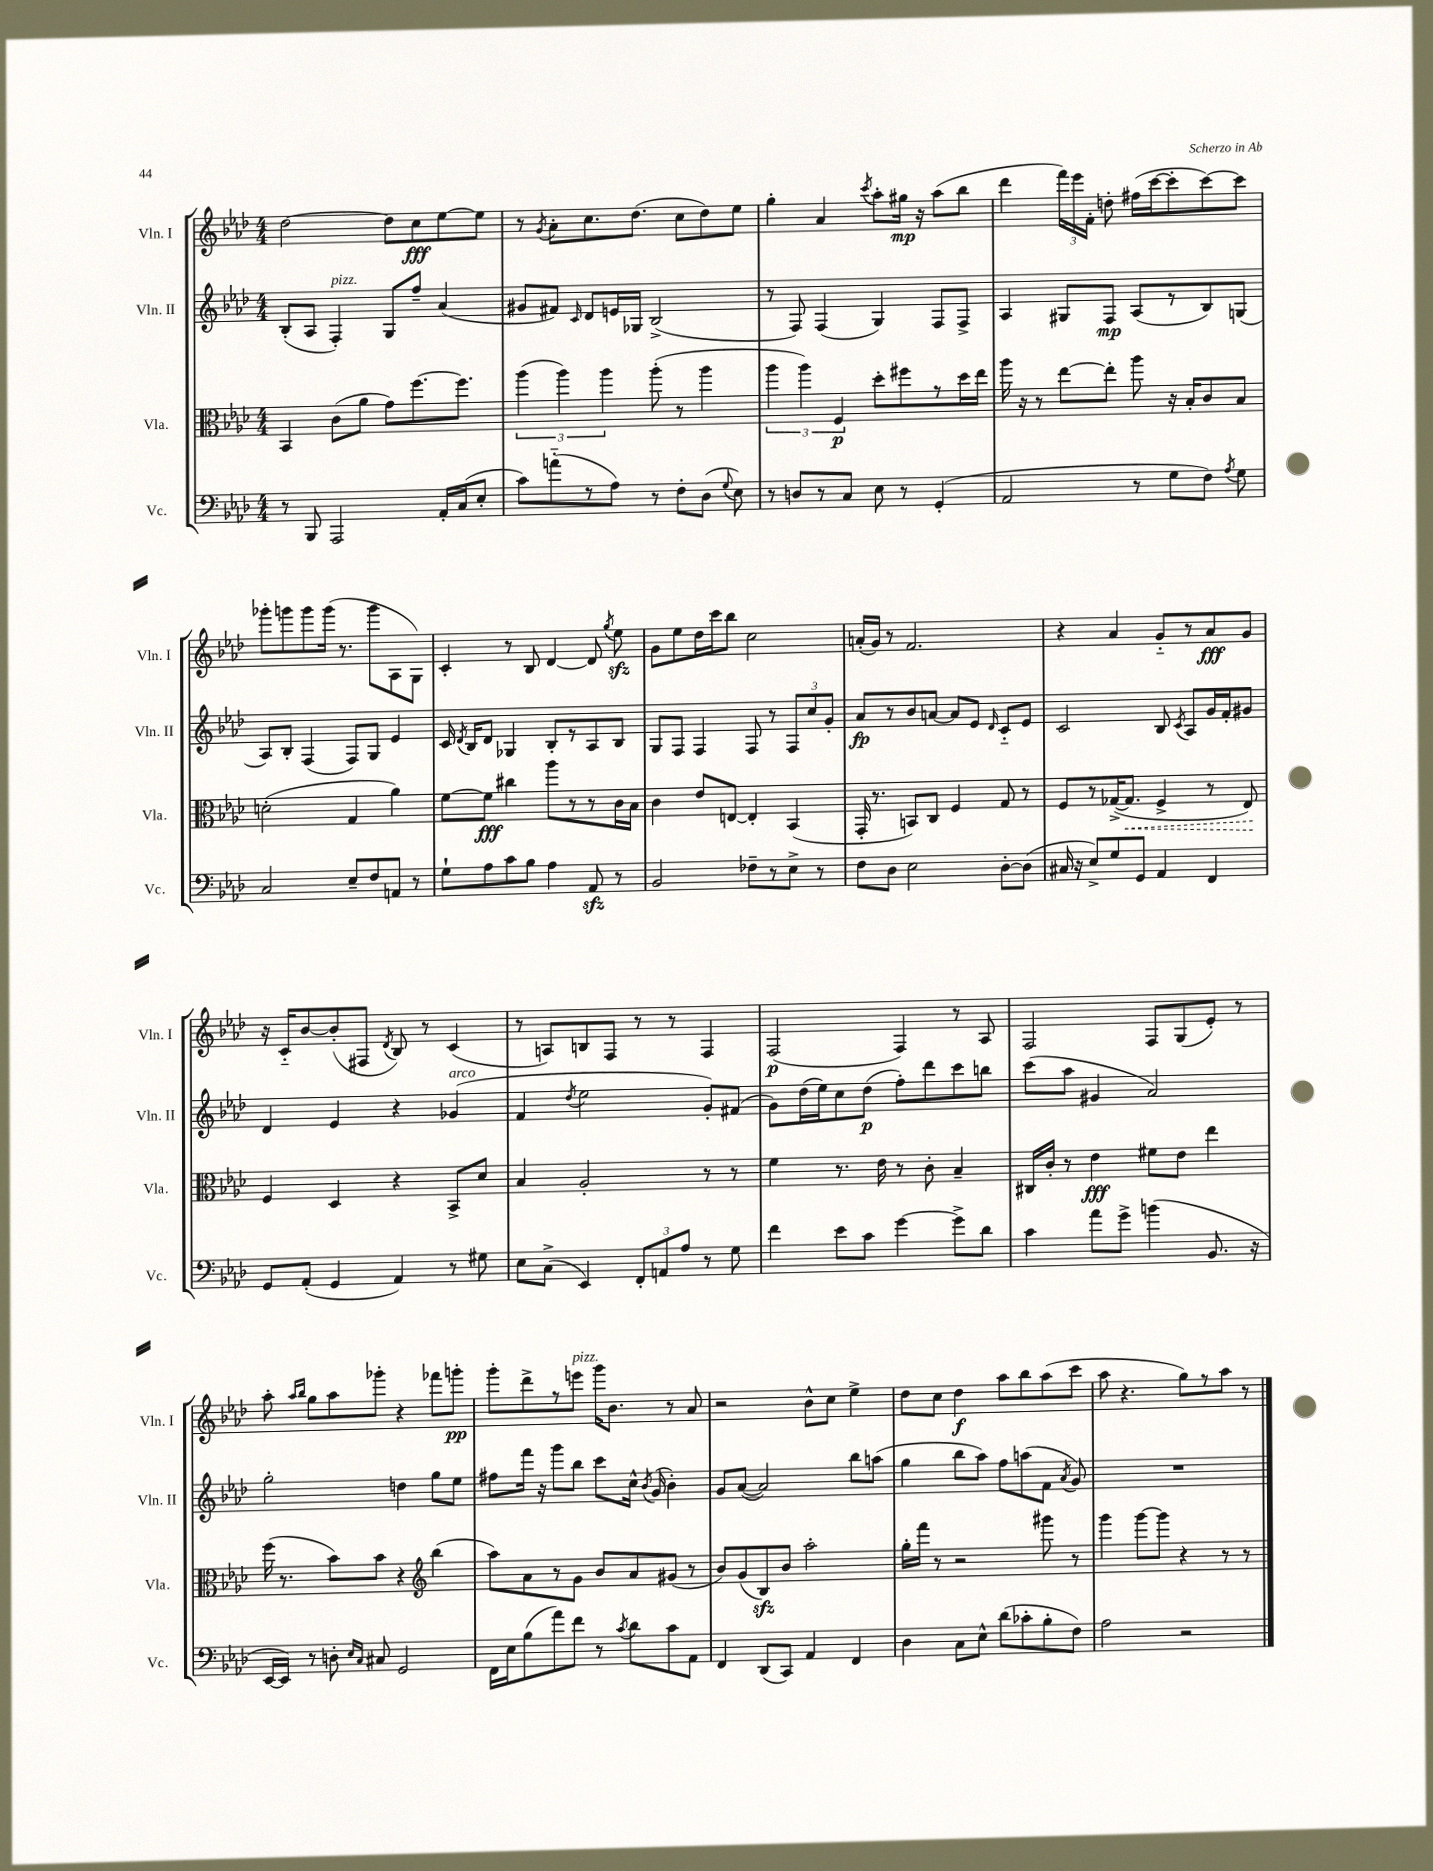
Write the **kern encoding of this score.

**kern	**kern	**dynam	**kern	**dynam	**kern	**dynam
*part4	*part3	*part3	*part2	*part2	*part1	*part1
*staff4	*staff3	*staff3	*staff2	*staff2	*staff1	*staff1
*I"Vc.	*I"Vla.	*	*I"Vln. II	*	*I"Vln. I	*
*I'Vc.	*I'Vla.	*	*I'Vln. II	*	*I'Vln. I	*
*clefF4	*clefC3	*	*clefG2	*	*clefG2	*
*k[b-e-a-d-]	*k[b-e-a-d-]	*	*k[b-e-a-d-]	*	*k[b-e-a-d-]	*
*M4/4	*M4/4	*	*M4/4	*	*M4/4	*
=20	=20	=20	=20	=20	=20	=20
8r	4BB-/	.	(8B-'/L	.	[2dd-\	.
8BBB-/	.	.	8A-/J	.	.	.
!	!	!	!LO:TX:a:i:t=pizz.	!	!	!
2AAA-/	(8c\L	.	4F'/)	.	.	.
.	8a-\J	.	.	.	.	.
.	8g\L)	.	8G/L	.	8dd-\L]	.
.	[8.ff\	.	8ff~/J	.	8cc\	fff
16AA-'/LL	.	.	(4a-/	.	[8ee-\	.
(16C/J	8.ff\J]	.	.	.	.	.
8E-'/J	.	.	.	.	8ee-\J]	.
=21	=21	=21	=21	=21	=21	=21
8c\L)	(6aa-\	.	8g#X/L	.	8r	.
.	.	.	.	.	8qg/	.
(8an\	.	.	8f#X/J)	.	8a-'\L	.
.	6aa-\)	.	.	.	.	.
.	.	.	16qqc/	.	.	.
8r	.	.	8d-/L	.	8.cc\	.
.	6aa-\	.	.	.	.	.
8A-\J)	.	.	16en/L	.	.	.
.	.	.	16G-X/JJ	.	(8.dd-\J	.
8r	(8aa-'\	.	(2B-^/	.	.	.
8F'\L	8r	.	.	.	8cc\L	.
(8D-\J	4aa-\	.	.	.	8dd-\)	.
8qqG/	.	.	.	.	.	.
8E-\)	.	.	.	.	8ee-\J	.
=22	=22	=22	=22	=22	=22	=22
8r	6aa-\	.	8r	.	4gg'\	.
8Dn/L	.	.	8F/)	.	.	.
.	6aa-\)	.	.	.	.	.
8r	.	.	(4F/	.	4a-/	.
.	6F/	p	.	.	.	.
8C/J	.	.	.	.	.	.
.	.	.	.	.	8qccc/	.
8E-\	8dd-'\L	.	4G/)	.	8aa-'\L	.
8r	8ff#X\	.	.	.	16gg#X\Jk	mp
.	.	.	.	.	16r	.
(4GG'/	8r	.	8F/L	.	(8aa-\L	.
.	16dd-\L	.	8F^/J	.	8bb-\J	.
.	16ee-\JJ	.	.	.	.	.
=23	=23	=23	=23	=23	=23	=23
2AA-/	16aa-\	.	4A-/	.	4ddd-\	.
.	16r	.	.	.	.	.
.	8r	.	.	.	.	.
.	[8ee-\L	.	8G#X/L	.	24fff\LL)	.
.	.	.	.	.	24eee-\	.
.	.	.	.	.	24f'\JJ	.
.	8ee-'\J]	.	8F/J	mp	8ddn'\	.
8r	8aa-\	.	(8A-/L	.	(16ff#X\LL	.
.	.	.	.	.	[16ccc\J	.
8G\L	16r	.	8r	.	8ccc'\]	.
.	16B-'/KL	.	.	.	.	.
8F\J)	8c/	.	8B-/)	.	[8ccc\)	.
8qA-/	.	.	.	.	.	.
8G\	8B-/J	.	(8Gn/J	.	8ccc\J]	.
!!LO:LB:g=z
=24	=24	=24	=24	=24	=24	=24
2C/	(2dn'\	.	8A-/L)	.	8ggg-X'\L	.
.	.	.	8B-'/J	.	8gggn\	.
.	.	.	(4F/	.	8ggg\	.
.	.	.	.	.	(16ggg\Jk	.
.	.	.	.	.	8.r	.
8E-~/L	4G/	.	8F/L)	.	.	.
8F/	.	.	8G/J	.	8ggg\L	.
8AAn/J	4a-\)	.	4e-/	.	8A-\	.
8r	.	.	.	.	8G\J)	.
=25	=25	=25	=25	=25	=25	=25
8G`\L	[8f\L	.	16c/	.	4c'/	.
.	.	.	8qd-/	.	.	.
.	.	.	16B-/KL	.	.	.
8A-\	8f\J]	fff	8d-/J	.	.	.
8c\	4cc#X\	.	4G-X/	.	8r	.
8B-\J	.	.	.	.	8B-/	.
4A-\	8aa-\L	.	8B-'/L	.	[4d-/	.
.	8r	.	8r	.	.	.
8AA-zz/	8r	.	8A-/	.	8d-/]	.
.	.	.	.	.	8qgg/	.
8r	16c\L	.	8B-/J	.	8ee-zz\	.
.	16B-\JJ	.	.	.	.	.
=26	=26	=26	=26	=26	=26	=26
2BB-/	4c\	.	8G/L	.	8g\L	.
.	.	.	8F/J	.	8ee-\	.
.	8e-/L	.	4F/	.	16dd-\L	.
.	.	.	.	.	16ccc\J	.
.	[8En/J	.	.	.	8bb-\J	.
8F-X~\L	4E'/]	.	8F/	.	2cc\	.
8r	.	.	8r	.	.	.
8E-^\J	(4BB-/	.	12F/L	.	.	.
.	.	.	12cc/	.	.	.
8r	.	.	.	.	.	.
.	.	.	12g'/J	.	.	.
=27	=27	=27	=27	=27	=27	=27
8F\L	16GG'/	.	8a-/L	fp	(16an'/LL	.
.	8.r	.	.	.	16g/JJ)	.
8D-\J	.	.	8r	.	8r	.
2E-\	8BBn/L)	.	8b-/	.	2.f/	.
.	8C/J	.	[8an/J	.	.	.
.	4F/	.	8a/L]	.	.	.
.	.	.	8e-/J	.	.	.
.	.	.	16qqd-/	.	.	.
[8D-'\L	8G/	.	8c/L	.	.	.
(8D-\J]	8r	.	8e-/J	.	.	.
=28	=28	=28	=28	=28	=28	=28
16C#X/	8F/L	.	2c/	.	4r	.
16r	.	.	.	.	.	.
8E-^/L)	8r	.	.	.	.	.
8G/	([16G-X^/K	.	.	.	4a-/	.
!	!	!LO:HP:b	!	!	!	!
.	8.G-/J]	<	.	.	.	.
8GG/J	.	.	.	.	.	.
4AA-/	4F^/	.	8B-/	.	8g/L	.
.	.	.	8qc/	.	.	.
.	.	.	8A-/L	.	8r	.
4FF/	8r	.	16g/L	.	8a-/	fff
.	.	.	16f'/J	.	.	.
.	8E-/)	.	8g#X/J	.	8g/J	.
.	.	[	.	.	.	.
!!LO:LB:g=z
=29	=29	=29	=29	=29	=29	=29
8GG/L	4F/	.	4d-/	.	16r	.
.	.	.	.	.	16c/KL	.
(8AA-'/J	.	.	.	.	[8b-/	.
4GG/	4D-/	.	4e-/	.	(8b-'/]	.
.	.	.	.	.	8F#X/J	.
.	.	.	.	.	8qd-/	.
4AA-/)	4r	.	4r	.	8B-/)	.
.	.	.	.	.	8r	.
!	!	!	!LO:TX:a:i:t=arco	!	!	!
8r	8BB-^/L	.	(4g-X/	.	(4c/	.
8G#X\	8d-/J	.	.	.	.	.
=30	=30	=30	=30	=30	=30	=30
8E-\L	4B-/	.	4f/	.	8r	.
(8C^\J	.	.	.	.	8An/L)	.
.	.	.	8qdd-/	.	.	.
4EE-/)	2A-'/	.	2ee-\	.	8Bn/	.
.	.	.	.	.	8F/J	.
12FF'/L	.	.	.	.	8r	.
12AAn/	.	.	.	.	.	.
.	.	.	.	.	8r	.
12A-/J	.	.	.	.	.	.
8r	8r	.	8g'/L)	.	4F/	.
8G\	8r	.	(8f#X/J	.	.	.
=31	=31	=31	=31	=31	=31	=31
4f\	4f\	.	8g\L)	.	(2F/	p
.	.	.	(16dd-\L	.	.	.
.	.	.	16ee-\J)	.	.	.
8e-\L	8.r	.	8cc\	.	.	.
8c\J	.	.	(8dd-\J	p	.	.
.	16e-\	.	.	.	.	.
[4g\	8r	.	8ff'\L)	.	4F/)	.
.	8c'\	.	8ddd-\	.	.	.
8g^\L]	4B-~/	.	8ccc\	.	8r	.
8d-\J	.	.	8bbn\J	.	8A-/	.
=32	=32	=32	=32	=32	=32	=32
4c\	16C#X/LL	.	(8ccc\L	.	2F/	.
.	16c'/JJ	.	.	.	.	.
.	8r	.	8aa-\J	.	.	.
8a-\L	4e-\	fff	4g#X/	.	.	.
8g^\J	.	.	.	.	.	.
(4bn\	8f#X\L	.	2a-/)	.	8F/L	.
.	8e-\J	.	.	.	(8G/	.
8.BB-/	4ee-\	.	.	.	8e-'/J)	.
.	.	.	.	.	8r	.
16r	.	.	.	.	.	.
!!LO:LB:g=z
=33	=33	=33	=33	=33	=33	=33
[16EE-/LL	(16ff\	.	2gg'\	.	8aa-'\	.
16EE-/JJ])	8.r	.	.	.	.	.
.	.	.	.	.	16qqaa-/LL	.
.	.	.	.	.	16qqbb-/JJ	.
8r	.	.	.	.	8gg\L	.
8Dn'\	8b-\L)	.	.	.	8aa-\	.
16qqE-/LL	.	.	.	.	.	.
16qqC/JJ	.	.	.	.	.	.
8C#X/	8b-\J	.	.	.	8ggg-X'\J	.
2GG/	4r	.	4ddn\	.	4r	.
*	*clefG2	*	*	*	*	*
.	(4bb-\	.	8gg\L	.	8fff-X\L	.
.	.	.	8ee-\J	.	8gggn'\J	pp
=34	=34	=34	=34	=34	=34	=34
16FF\LL	8aa-\L)	.	8ff#X\L	.	8ggg'\L	.
16E-\J	.	.	.	.	.	.
(8B-\	8a-\	.	16fff\Jk	.	8ddd-^\	.
.	.	.	16r	.	.	.
8a-\)	8r	.	8ggg\L	.	8r	.
!	!	!	!	!	!LO:TX:a:i:t=pizz.	!
8f\J	8g\J	.	8bb-\J	.	8eeen\J	.
8r	8b-/L	.	8ccc\L	.	16ggg\KL	.
.	.	.	.	.	8.b-\J	.
8qc/	.	.	.	.	.	.
8d-\L	8a-/	.	16cc^^\Jk	.	.	.
.	.	.	8qb-/	.	.	.
.	.	.	(16g/	.	.	.
8c\	(8g#X/J	.	4b-'\)	.	8r	.
8AA-\J	8r	.	.	.	8a-/	.
=35	=35	=35	=35	=35	=35	=35
4FF/	8b-/L)	.	8g/L	.	2r	.
.	(8g/	.	([8a-/J	.	.	.
(8DD-/L	8B-zz/)	.	2a-/])	.	.	.
8CC/J)	8b-/J	.	.	.	.	.
4AA-/	2aa-'\	.	.	.	8b-^^\L	.
.	.	.	.	.	8cc\J	.
4FF/	.	.	8bb-\L	.	4ee-^\	.
.	.	.	(8aan\J	.	.	.
=36	=36	=36	=36	=36	=36	=36
4D-\	16gg'\LL	.	4gg\	.	8dd-\L	.
.	16fff\JJ	.	.	.	.	.
.	8r	.	.	.	8cc\J	.
8C\L	2r	.	8bb-\L	.	4dd-\	f
8E-^^\J	.	.	8aa-\J)	.	.	.
(8d-\L	.	.	8ff\L	.	8aa-\L	.
8c-X'\	.	.	(8aan\	.	8bb-\	.
8B-'\	8ggg#X\	.	8f\J	.	(8aa-\	.
.	.	.	8qa-/	.	.	.
8F\J)	8r	.	8g/)	.	8ccc\J	.
=37	=37	=37	=37	=37	=37	=37
2A-\	4ggg\	.	1r	.	8aa-\	.
.	.	.	.	.	4.r	.
.	[8ggg\L	.	.	.	.	.
.	8ggg\J]	.	.	.	.	.
2r	4r	.	.	.	8gg\L)	.
.	.	.	.	.	8r	.
.	8r	.	.	.	8aa-\J	.
.	8r	.	.	.	8r	.
==	==	==	==	==	==	==
*-	*-	*-	*-	*-	*-	*-
